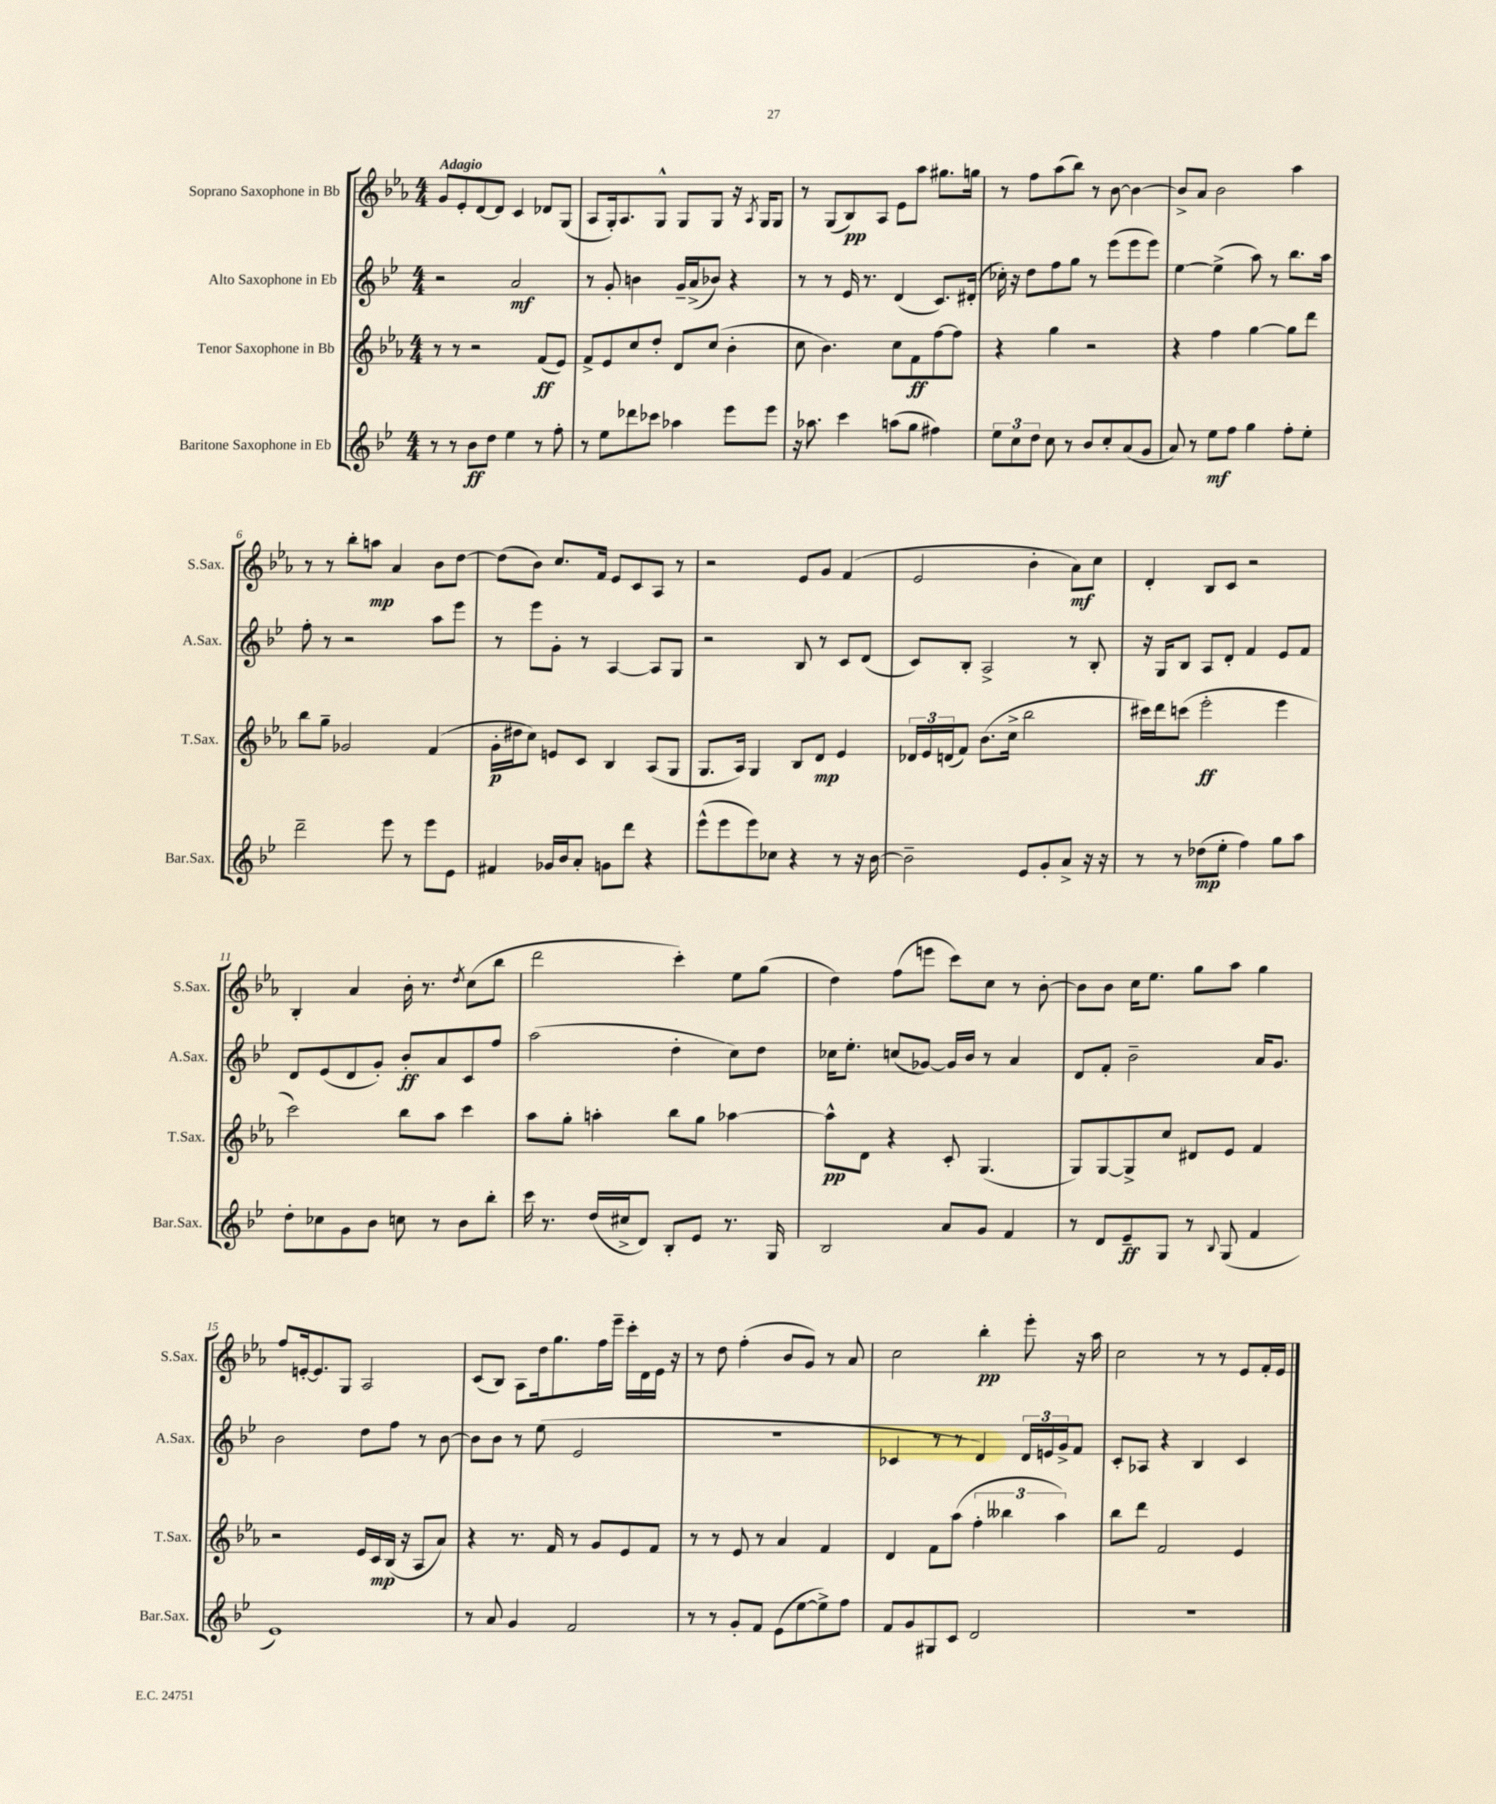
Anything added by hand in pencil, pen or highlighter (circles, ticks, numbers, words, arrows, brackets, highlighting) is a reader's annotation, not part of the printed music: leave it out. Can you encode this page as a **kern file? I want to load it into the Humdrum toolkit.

**kern	**kern	**kern	**kern
*staff4	*staff3	*staff2	*staff1
*clefG2	*clefG2	*clefG2	*clefG2
*k[b-e-]	*k[b-e-a-]	*k[b-e-]	*k[b-e-a-]
*M4/4	*M4/4	*M4/4	*M4/4
8r	8r	2r	8g/L
8r	8r	.	8e-'/
8b-\L	2r	.	[8d/
8dd\J	.	.	8d/]J
4ee-\	.	2a/	4c/
8r	(8f/L	.	8d-/L
8ff'\	8e-/J)	.	(8G/J
=	=	=	=
8r	8f^/L	8r	8A-/L
8ee-\L	8e-/	8g'/	16G'/k)
.	.	.	8.A-/
8ddd-\	8cc/	4b\	.
8ccc-\J	8dd'/J	.	8G^^/J
4aa-\	8d/L	16g~/LL	8G/L
.	.	(16a^/J	.
.	(8cc/J	8b-/J)	8G/J
8eee-\L	4b-'\	4r	16r
.	.	.	8qA-/
.	.	.	16G/LK
8eee-\J	.	.	8G/J
=	=	=	=
16r	8cc\	8r	8r
8.aa-\	.	.	.
.	4.b-\)	8r	(8G/L
4ccc\	.	16e-/	8B-/)
.	.	8.r	.
.	.	.	8A-/J
(8aa\L	8cc\L	(4d/	8e-\L
8gg\J	8f\	.	8aa-\J
4ff#\)	[8ff\	8.c/L)	8.gg#\L
.	8ff\]J	.	.
.	.	(16d#'/Jk	16gg\Jk
=	=	=	=
12ee-\L	4r	16cc-'\)	8r
.	.	16r	.
12cc\	.	.	.
.	.	8dd\L	8ff\L
12dd\J	.	.	.
8cc\	4gg\	8ff\	(8aa-\
8r	.	8gg\J	8bb-\J)
8b-/L	2r	8r	8r
8cc'/	.	(8eee-\L	[8b-\
(8a/	.	8eee-\	4b-\_
8g/J	.	8eee-\J)	.
=	=	=	=
8a/)	4r	[4ee-\	8b-^/]L
8r	.	.	8a-/J
8ee-\L	4ff\	(4ee-^\]	2b-\
8ff\J	.	.	.
4gg\	[4gg\	8aa\)	.
.	.	8r	.
8ff'\L	8gg\]L	8.bb-\L	4aa-\
8ee-'\J	8ddd\J	.	.
.	.	16aa\Jk	.
=	=	=	=
2ddd~\	8bb-\L	8ff'\	8r
.	8gg~\J	8r	8r
.	2g-/	2r	8bb-'\L
.	.	.	8aa\J
8eee-\	.	.	4a-/
8r	.	.	.
8eee-\L	(4f/	8aa\L	8b-\L
8e-\J	.	8eee-\J	[8dd\J
=	=	=	=
4f#/	16g'\LL	8r	(8dd\]L
.	16dd#\J	.	.
.	8cc\J)	8eee-\L	8b-\J)
16g-/LL	8e/L	8g'\J	8.cc/L
16b-/J	.	.	.
8a'/J	8c/J	8r	.
.	.	.	16f/Jk
8g\L	4B-/	[4A/	8e-/L
8ddd\J	.	.	8c/
4r	(8A-/L	8A/]L	8A-/J
.	8G/J	8G/J	8r
=	=	=	=
(8eee-^^\L	8.G/L	2r	2r
8eee-\	.	.	.
.	16A-/Jk)	.	.
8eee-\)	4G/	.	.
8cc-\J	.	.	.
4r	8B-/L	8B-/	8e-/L
.	8d/J	8r	8g/J
8r	4e-/	8c/L	(4f/
16r	.	(8d/J	.
[16b-\	.	.	.
=	=	=	=
2b-~\]	24d-/LL	8c/L)	2e-/
.	24e-/	.	.
.	(24d/J	.	.
.	8f/J)	8B-'/J	.
.	(8.b-\L	2A^/	.
.	16cc^\Jk	.	.
8e-/L	2bb-\	.	4b-'\
8g'/	.	.	.
8a^/J	.	8r	8a-\L)
16r	.	8B-'/	8cc\J
16r	.	.	.
=	=	=	=
8r	16ccc#\LL)	16r	4d'/
.	16ddd\J	16G/LK	.
8r	(8ccc\J	8B-/J	.
(8dd-\L	2eee-'\	8A/L	8B-/L
8ee-'\J	.	8d'/J	8c/J
4ff\)	.	4f/	2r
8gg\L	4eee-\	8e-/L	.
8aa\J	.	8f/J	.
=	=	=	=
8dd'\L	2ccc\)	8d/L	4B-'/
8cc-\	.	(8e-/	.
8g\	.	8d/	4a-/
8b-\J	.	8g'/J)	.
8cc\	8bb-\L	8b-'/L	16b-'\
.	.	.	8.r
8r	8aa-\J	8a/	.
.	.	.	8qdd/
8b-\L	4ccc\	8c/	(8cc\L
8bb-'\J	.	8ff/J	8bb-\J
=	=	=	=
16ccc\	8aa-\L	(2aa\	2ddd\
8.r	.	.	.
.	8gg'\J	.	.
(16dd/LL	4aa'\	.	.
16cc#^/J	.	.	.
8d/J)	.	.	.
8B-'/L	8bb-\L	4dd'\	4ccc'\)
8e-/J	8gg\J	.	.
8.r	[4aa-\	8cc\L)	8ee-\L
.	.	8dd\J	(8gg\J
16G/	.	.	.
=	=	=	=
2B-/	8aa-^^\]L	16cc-\LK	4dd\)
.	.	8.ee-'\J	.
.	8d\J	.	.
.	4r	(8cc/L	(8ff\L
.	.	[8g-/J)	8eee\J
8a/L	8c'/	16g-/]LL	8ccc\L)
.	.	16b-/JJ	.
8g/J	(4.G/	8r	8cc\J
4f/	.	4a/	8r
.	.	.	[8b-'\
=	=	=	=
8r	8G/L)	8d/L	8b-\]L
8d/L	[8G/	8f'/J	8b-\J
8e-~/	8G^/]	2b-~\	16cc\LK
.	.	.	8.ee-\J
8G/J	8cc/J	.	.
8r	8d#/L	.	8gg\L
8qqB-/	.	.	.
(8G/	8e-/J	.	8aa-\J
4f/	4f/	16a/LK	4gg\
.	.	8.g/J	.
=	=	=	=
1e-)	2r	2b-\	8ff/L
.	.	.	[16e'/k
.	.	.	8.e/]
.	.	.	8G/J
.	16e-/LL	8dd\L	2A-/
.	16c/	.	.
.	(16B-/JJ	8ff\J	.
.	16r	.	.
.	8A-/L	8r	.
.	8a-/J)	[8b-\	.
=	=	=	=
8r	4r	8b-\]L	(8c/L
8a/	.	8b-\J	8B-/J)
4g/	8.r	8r	8A-\L
.	.	(8ee-\	16dd\k
.	16f/	.	8.gg\
2f/	8r	2e-/	.
.	8g/L	.	16ff\L
.	.	.	16eee-~\JJ
.	8e-/	.	16ccc'\LL
.	.	.	16d\
.	8f/J	.	16e-\JJ
.	.	.	16r
=	=	=	=
8r	8r	1r	8r
8r	8r	.	8dd\
8g'/L	8e-/	.	(4ff'\
8f/J	8r	.	.
(8e-\L	4a-/	.	8b-/L
[8ee-\	.	.	8g/J)
8ee-^\])	4f/	.	8r
8ff\J	.	.	8a-/
=	=	=	=
8f/L	4d/	4c-/	2cc\
8g/	.	.	.
8G#/	8f\L	8r	.
8c/J	(8aa-\J	8r	.
2d/	6ff'\	4d/)	4bb-'\
.	6bb--\	.	.
.	.	24d/LL	8eee-'\
.	.	24e/	.
.	6aa-\)	24g^/J	.
.	.	8f/J	16r
.	.	.	16aa-\
=	=	=	=
1r	8bb-\L	8c'/L	2cc\
.	8ddd\J	8A-/J	.
.	2f/	4r	.
.	.	4B-/	8r
.	.	.	8r
.	4e-/	4c/	8e-/L
.	.	.	16f'/L
.	.	.	16e-/JJ
==	==	==	==
*-	*-	*-	*-
